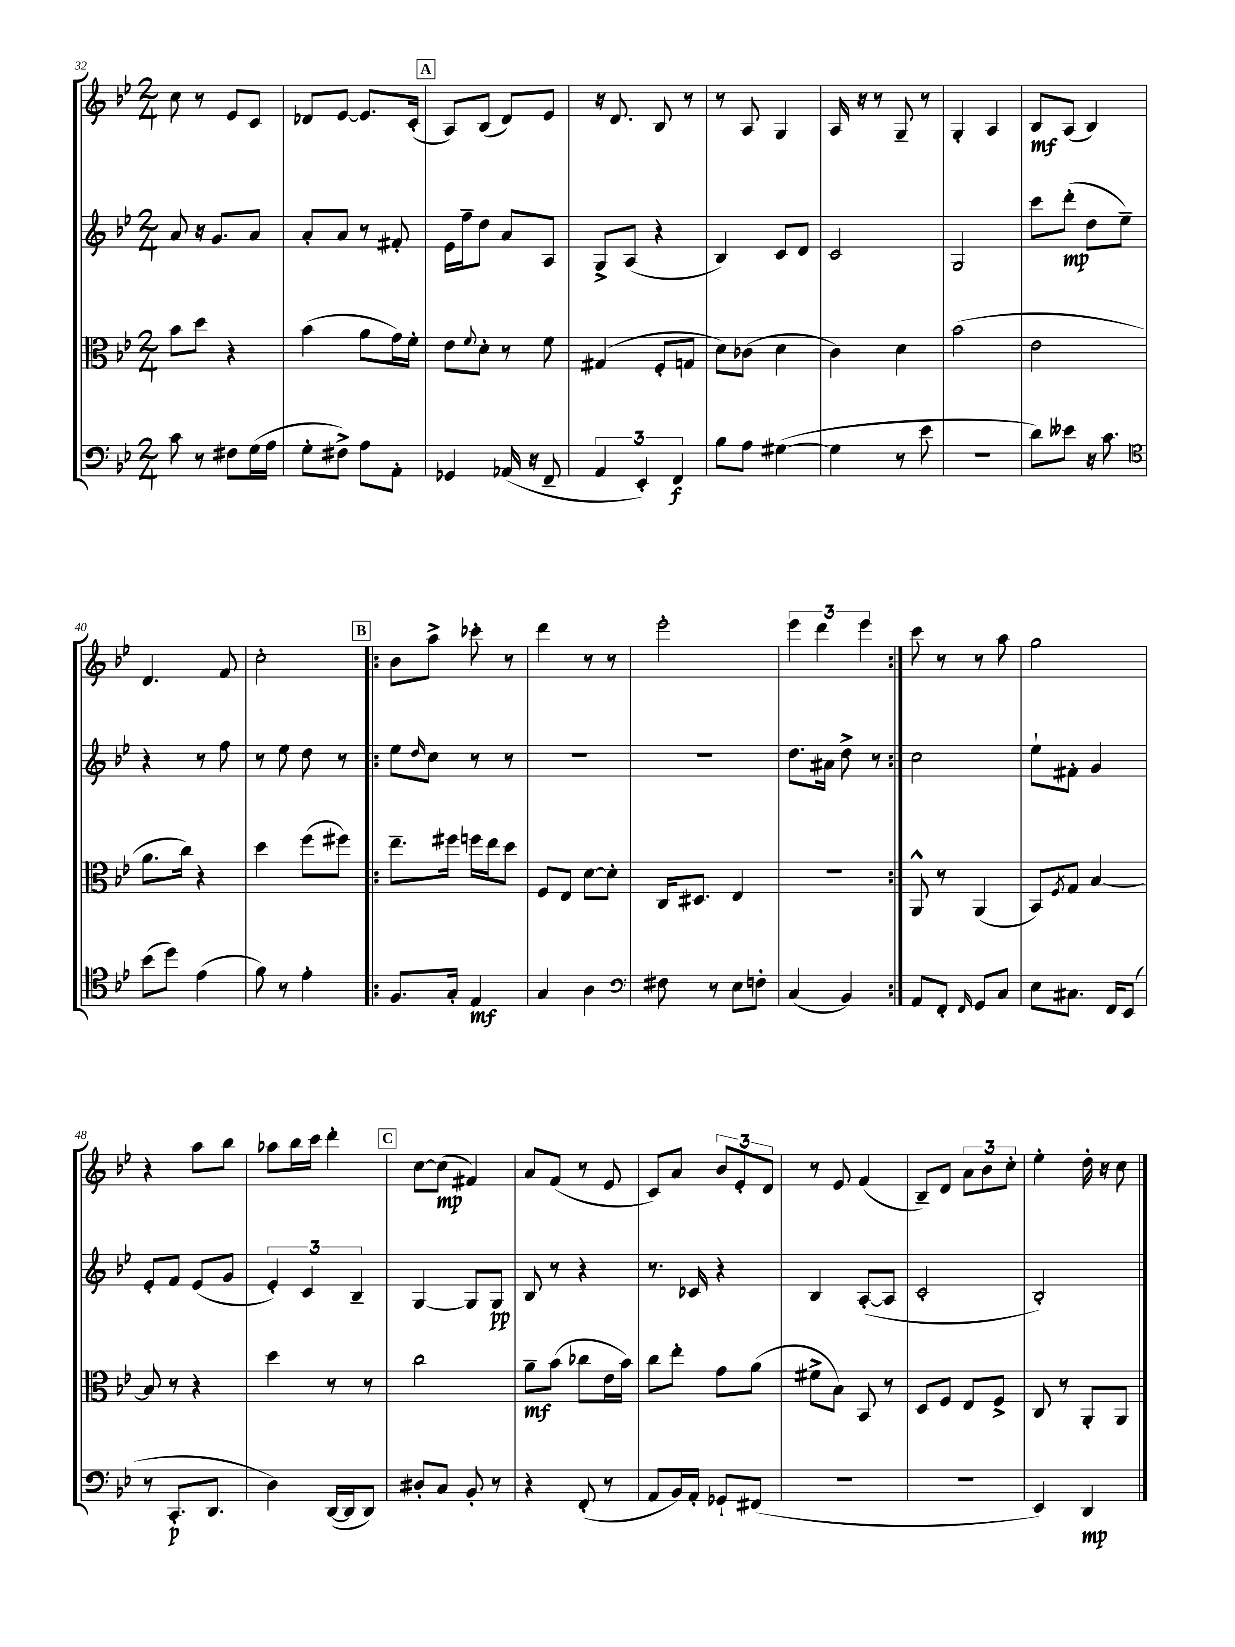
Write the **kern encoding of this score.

**kern	**dynam	**kern	**dynam	**kern	**dynam	**kern	**dynam
*part4	*part4	*part3	*part3	*part2	*part2	*part1	*part1
*staff4	*staff4	*staff3	*staff3	*staff2	*staff2	*staff1	*staff1
*clefF4	*	*clefC3	*	*clefG2	*	*clefG2	*
*k[b-e-]	*	*k[b-e-]	*	*k[b-e-]	*	*k[b-e-]	*
*M2/4	*	*M2/4	*	*M2/4	*	*M2/4	*
=32	=32	=32	=32	=32	=32	=32	=32
8c\	.	8b-\L	.	8a/	.	8cc\	.
8r	.	8dd\J	.	16r	.	8r	.
.	.	.	.	8.g/L	.	.	.
8F#X\L	.	4r	.	.	.	8e-/L	.
(16G\L	.	.	.	8a/J	.	8c/J	.
16A\JJ	.	.	.	.	.	.	.
=33	=33	=33	=33	=33	=33	=33	=33
8G'\L	.	(4b-\	.	8a'/L	.	8d-X/L	.
8F#X^\J)	.	.	.	8a/J	.	[8e-/J	.
8A\L	.	8a\L	.	8r	.	8.e-/L]	.
8AA'\J	.	16g\L)	.	8f#X'/	.	.	.
.	.	16f'\JJ	.	.	.	(16c'/Jk	.
!!LO:REH:place=s1:t=A
=34	=34	=34	=34	=34	=34	=34	=34
4GG-X/	.	8e-\L	.	16e-\LL	.	8A/L)	.
.	.	.	.	16ff~\J	.	.	.
.	.	8qqf/	.	.	.	.	.
.	.	8d'\J	.	8dd\J	.	(8B-/J	.
(16AA-X/	.	8r	.	8a/L	.	8d/L)	.
16r	.	.	.	.	.	.	.
8FF~/	.	8f\	.	8A/J	.	8e-/J	.
=35	=35	=35	=35	=35	=35	=35	=35
6AA/	.	(4G#X/	.	8G^/L	.	16r	.
.	.	.	.	.	.	8.d/	.
.	.	.	.	(8A/J	.	.	.
6EE-'/)	.	.	.	.	.	.	.
.	.	8F'/L	.	4r	.	8B-/	.
6FF/	f	.	.	.	.	.	.
.	.	8Gn/J	.	.	.	8r	.
=36	=36	=36	=36	=36	=36	=36	=36
8B-\L	.	8d\L)	.	4B-/)	.	8r	.
8A\J	.	(8c-X\J	.	.	.	8A/	.
([4G#X\	.	4d\	.	8c/L	.	4G/	.
.	.	.	.	8d/J	.	.	.
=37	=37	=37	=37	=37	=37	=37	=37
4G#\]	.	4c\)	.	2c/	.	16A/	.
.	.	.	.	.	.	16r	.
.	.	.	.	.	.	8r	.
8r	.	4d\	.	.	.	8G~/	.
8e-\	.	.	.	.	.	8r	.
=38	=38	=38	=38	=38	=38	=38	=38
2r	.	(2b-\	.	2G/	.	4G'/	.
.	.	.	.	.	.	4A/	.
=39	=39	=39	=39	=39	=39	=39	=39
8d\L)	.	2e-\	.	8ccc\L	.	8B-/L	mf
8e--X\J	.	.	.	(8ddd'\J	mp	(8A/J	.
16r	.	.	.	8dd\L	.	4B-/)	.
8.c\	.	.	.	.	.	.	.
.	.	.	.	8ee-~\J)	.	.	.
!!LO:LB:g=z
=40	=40	=40	=40	=40	=40	=40	=40
*clefC4	*	*	*	*	*	*	*
(8b-\L	.	8.a\L	.	4r	.	4.d/	.
8dd\J)	.	.	.	.	.	.	.
.	.	16cc\Jk)	.	.	.	.	.
(4e-\	.	4r	.	8r	.	.	.
.	.	.	.	8ff\	.	8f/	.
=41	=41	=41	=41	=41	=41	=41	=41
8f\)	.	4dd\	.	8r	.	2cc'\	.
8r	.	.	.	8ee-\	.	.	.
4e-'\	.	(8ff\L	.	8dd\	.	.	.
.	.	8ff#X\J)	.	8r	.	.	.
!!LO:REH:place=s1:t=B
=42!|:	=42!|:	=42!|:	=42!|:	=42!|:	=42!|:	=42!|:	=42!|:
8.F/L	.	8.ee-~\L	.	8ee-\L	.	8b-\L	.
.	.	.	.	16qqdd/	.	.	.
.	.	.	.	8cc\J	.	8aa^\J	.
16G'/Jk	.	16ff#X\Jk	.	.	.	.	.
4E-/	mf	16ffn\LL	.	8r	.	8ccc-X'\	.
.	.	16ee-\J	.	.	.	.	.
.	.	8dd\J	.	8r	.	8r	.
=43	=43	=43	=43	=43	=43	=43	=43
4G/	.	8F/L	.	2r	.	4ddd\	.
.	.	8E-/J	.	.	.	.	.
4A\	.	[8d\L	.	.	.	8r	.
.	.	8d'\J]	.	.	.	8r	.
=44	=44	=44	=44	=44	=44	=44	=44
*clefF4	*	*	*	*	*	*	*
8F#X\	.	16C/KL	.	2r	.	2eee-'\	.
.	.	8.D#X/J	.	.	.	.	.
8r	.	.	.	.	.	.	.
8E-\L	.	4E-/	.	.	.	.	.
8Fn'\J	.	.	.	.	.	.	.
=45	=45	=45	=45	=45	=45	=45	=45
(4C/	.	2r	.	8.dd\L	.	6eee-\	.
.	.	.	.	.	.	6ddd\	.
.	.	.	.	16a#X\Jk	.	.	.
4BB-/)	.	.	.	8dd^\	.	.	.
.	.	.	.	.	.	6eee-\	.
.	.	.	.	8r	.	.	.
=46:|!	=46:|!	=46:|!	=46:|!	=46:|!	=46:|!	=46:|!	=46:|!
8AA/L	.	8AA^^/	.	2cc\	.	8ccc\	.
8FF'/J	.	8r	.	.	.	8r	.
16qqFF/	.	.	.	.	.	.	.
8GG/L	.	(4AA/	.	.	.	8r	.
8C/J	.	.	.	.	.	8aa\	.
=47	=47	=47	=47	=47	=47	=47	=47
8E-\L	.	8BB-/L)	.	8ee-`\L	.	2gg\	.
.	.	8qF/	.	.	.	.	.
8.C#X\J	.	8G/J	.	8f#X'\J	.	.	.
.	.	[4B-/	.	4g/	.	.	.
16FF/KL	.	.	.	.	.	.	.
(8EE-/J	.	.	.	.	.	.	.
!!LO:LB:g=z
=48	=48	=48	=48	=48	=48	=48	=48
8r	.	8B-/]	.	8e-'/L	.	4r	.
8.CC'/L	p	8r	.	8f/J	.	.	.
.	.	4r	.	(8e-/L	.	8aa\L	.
8.DD/J	.	.	.	.	.	.	.
.	.	.	.	8g/J	.	8bb-\J	.
=49	=49	=49	=49	=49	=49	=49	=49
4D\)	.	4dd\	.	6e-'/)	.	8aa-X\L	.
.	.	.	.	.	.	16bb-\L	.
.	.	.	.	6c/	.	.	.
.	.	.	.	.	.	16ccc\JJ	.
([16DD/LL	.	8r	.	.	.	4ddd'\	.
16DD/J]	.	.	.	.	.	.	.
.	.	.	.	6B-~/	.	.	.
8DD/J)	.	8r	.	.	.	.	.
!!LO:REH:place=s1:t=C
=50	=50	=50	=50	=50	=50	=50	=50
8D#X'/L	.	2cc\	.	[4G/	.	[8cc\L	.
8C/J	.	.	.	.	.	(8cc\J]	mp
8BB-'/	.	.	.	8G/L]	.	4f#X/)	.
8r	.	.	.	8G/J	pp	.	.
=51	=51	=51	=51	=51	=51	=51	=51
4r	.	8a~\L	mf	8B-/	.	8a/L	.
.	.	(8b-\J	.	8r	.	(8f/J	.
(8FF'/	.	8cc-X\L	.	4r	.	8r	.
8r	.	16e-\L	.	.	.	8e-/	.
.	.	16b-\JJ)	.	.	.	.	.
=52	=52	=52	=52	=52	=52	=52	=52
8AA/L	.	8cc\L	.	8.r	.	8c/L)	.
16BB-/L)	.	8ee-'\J	.	.	.	8a/J	.
16AA'/JJ	.	.	.	16c-X/	.	.	.
8GG-X`/L	.	8g\L	.	4r	.	12b-/L	.
.	.	.	.	.	.	12e-'/	.
(8FF#X/J	.	(8a\J	.	.	.	.	.
.	.	.	.	.	.	12d/J	.
=53	=53	=53	=53	=53	=53	=53	=53
2r	.	8f#X^\L	.	4B-/	.	8r	.
.	.	8B-\J)	.	.	.	8e-/	.
.	.	8BB-/	.	([8A'/L	.	(4f/	.
.	.	8r	.	8A/J]	.	.	.
=54	=54	=54	=54	=54	=54	=54	=54
2r	.	8D/L	.	2c'/	.	8B-~/L)	.
.	.	8F/J	.	.	.	8d/J	.
.	.	8E-/L	.	.	.	12a\L	.
.	.	.	.	.	.	12b-\	.
.	.	8F^/J	.	.	.	.	.
.	.	.	.	.	.	12cc'\J	.
=55	=55	=55	=55	=55	=55	=55	=55
4EE-/)	.	8C/	.	2B-'/)	.	4ee-'\	.
.	.	8r	.	.	.	.	.
4DD/	mp	8AA'/L	.	.	.	16dd'\	.
.	.	.	.	.	.	16r	.
.	.	8AA/J	.	.	.	8cc\	.
==	==	==	==	==	==	==	==
*-	*-	*-	*-	*-	*-	*-	*-
